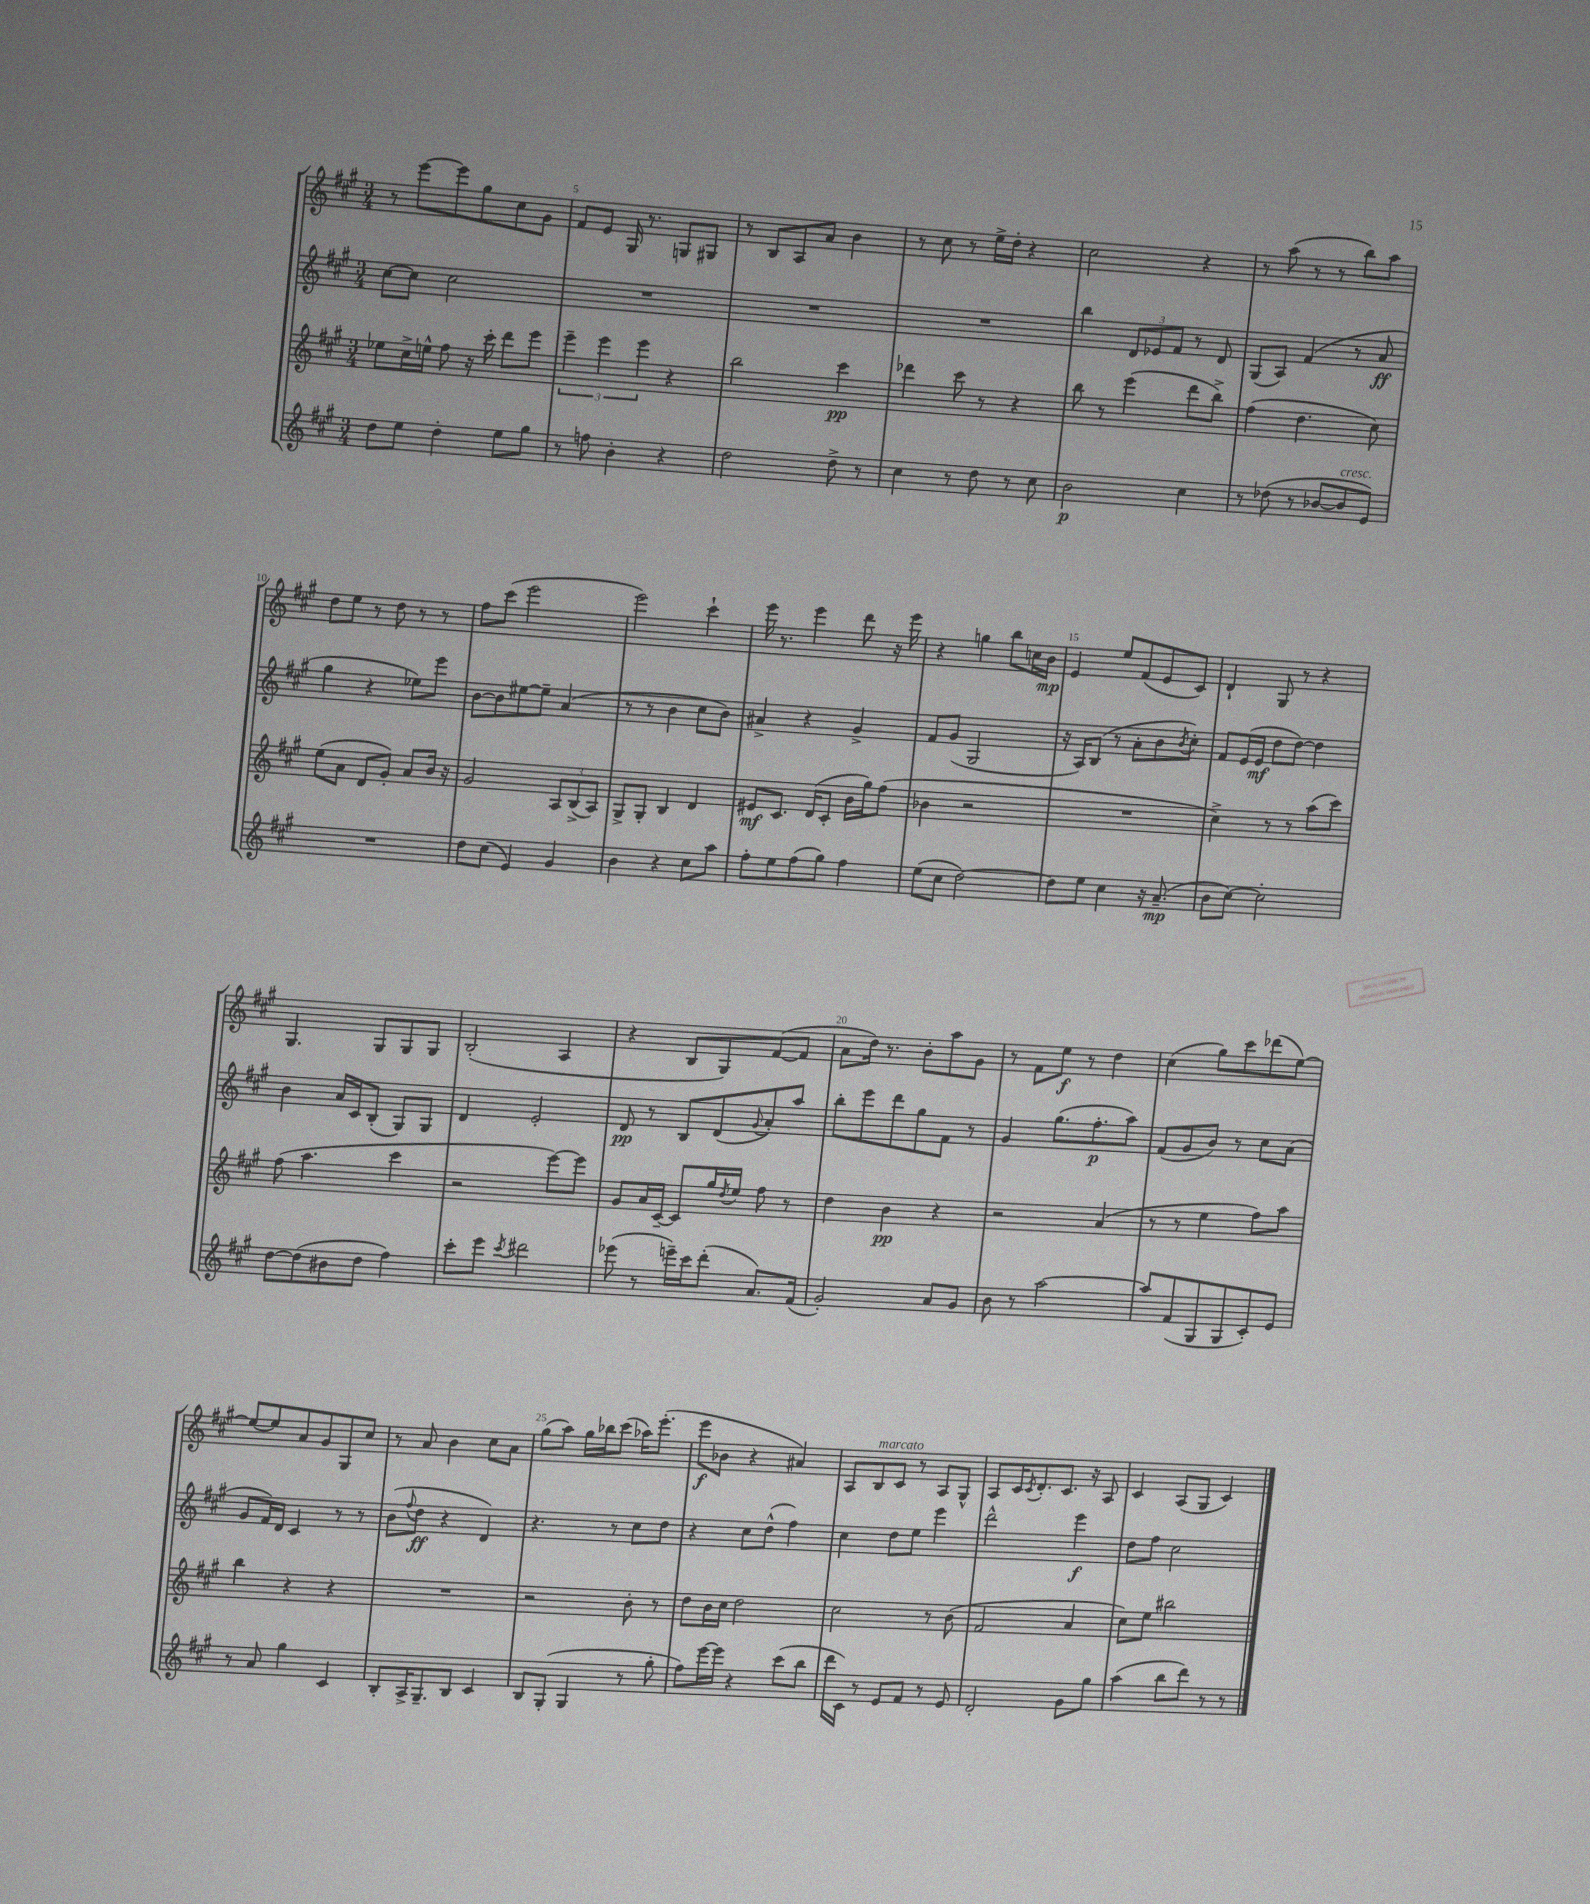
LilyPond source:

<<
\new StaffGroup <<
\new Staff = "s0" {
    \clef treble \key a \major \numericTimeSignature \time 3/4
    r8 e'''8~ e'''8 gis''8 cis''8 gis'8 |
    fis'8 e'8 gis16 r8. g8 gis8 |
    r8 b8 a8 a'8 b'4 |
    r8 cis''8 r8 e''16-> d''16-. r4 |
    cis''2 r4 |
    r8 a''8( r8 r8 b''8) a''8 |
    d''8 e''8 r8 d''8 r8 r8 |
    fis''8 cis'''8( e'''2 |
    e'''2) cis'''4-! |
    e'''16 r8. e'''4 d'''8 r16 e'''16 |
    r4 g''4 b''8 c''16 b'16\mp |
    e'4 e''8 fis'8( e'8 cis'8) |
    d'4-! gis8 r8 r4 |
    gis4. gis8 gis8 gis8 |
    b2-.( a4 |
    r4 b8 gis8) fis'8~( fis'8 |
    a'8 d''16) r8. b'8-. a''8 gis'8 |
    r8 fis'8 e''8\f r8 d''4 |
    cis''4( gis''8) cis'''8 des'''8( e''8~) |
    e''8~ e''8 a'8 gis'8 gis8 cis''8 |
    r8 a'8 b'4 cis''8 a'8 |
    gis''8( a''8) gis''16 bes''16 cis'''8( aes''16) e'''8.-.( |
    e'''8\f bes'8 r4 ais'4) |
    a8 b8^\markup { \italic "marcato" } cis'8 r8 a8 gis8-^ |
    a8 cis'16 \acciaccatura { cis'8 } d'8.-. cis'8. r16 a8 |
    cis'4 a8( gis8 cis'4) \bar "|." |
}
\new Staff = "s1" {
    \clef treble \key a \major \numericTimeSignature \time 3/4
    cis''8~ cis''8 cis''2 |
    R2. |
    R2. |
    R2. |
    b''4 \tuplet 3/2 { d'8 ees'8 fis'8 } r8 d'8 |
    gis8( a8) fis'4( r8 a'8\ff |
    gis''4 r4 ees''8) e'''8 |
    b'8~ b'8 eis''8~ eis''8-- a'4( |
    r8 r8 b'4 cis''8 b'8) |
    ais'4-> r4 gis'4-> |
    fis'8 gis'8( gis2 |
    r16 a16) b8( r8 a'8-. b'8 \acciaccatura { b'8 } cis''8-.) |
    fis'8 e'16( e'16\mf d''8 d''8~) d''4 |
    b'4 a'16 cis'16 b8-.( gis8) gis8 |
    d'4 e'2-. |
    d'8\pp r8 b8 d'8( \appoggiatura { gis'8 } a'8-.) a''8 |
    b''8-. e'''8 d'''8 gis''8 fis'8 r8 |
    gis'4 gis''8.( fis''8.-.\p a''8) |
    fis'8( gis'8 b'8) r8 cis''8 a'8( |
    gis'8 fis'16) d'16 cis'4 r8 r8 |
    b'8( \appoggiatura { fis''8 } d''8\ff r4 d'4) |
    r4. r8 cis''8 d''8 |
    r4 cis''8 d''8-^( fis''4) |
    cis''4 d''8 e''8 e'''4 |
    d'''2-^ e'''4\f |
    d''8 fis''8 cis''2 \bar "|." |
}
\new Staff = "s2" {
    \clef treble \key a \major \numericTimeSignature \time 3/4
    ees''8 cis''16-> e''16-^ fis''8 r16 cis'''16-. d'''8 e'''8 |
    \tuplet 3/2 { e'''4-- e'''4 e'''4 } r4 |
    b''2 cis'''4\pp |
    des'''4 cis'''8 r8 r4 |
    b''8 r8 e'''4( d'''8 b''8->) |
    fis''4( d''4. cis''8) |
    e''8( a'8 d'8 gis'8-.) a'8 b'16 r16 |
    gis'2 \tuplet 3/2 { a8 b8->( a8) } |
    gis8-> gis8-. b4 d'4 |
    eis'8\mf cis'8. d'16( cis'8-. b'16 gis''16) fis''8( |
    bes'4 r2 |
    R2. |
    cis''4->) r8 r8 a''8( cis'''8) |
    fis''8( a''4. cis'''4 |
    r2 e'''8~) e'''8 |
    gis'8 a'16 cis'16~-- cis'8 gis''16 \acciaccatura { d''8 } e''16 fis''8 r8 |
    d''4 b'4\pp r4 |
    r2 a'4( |
    r8 r8 e''4 fis''8) a''8 |
    b''4 r4 r4 |
    R2. |
    r2 b'8-. r8 |
    d''8 b'16 cis''16 d''2 |
    cis''2 r8 b'8( |
    fis'2 a'4 |
    cis''8) e''8 bis''2 \bar "|." |
}
\new Staff = "s3" {
    \clef treble \key a \major \numericTimeSignature \time 3/4
    d''8 e''8 d''4-. e''8 gis''8 |
    r8 f''8 b'4-. r4 |
    d''2 d''8-> r8 |
    cis''4 r8 d''8 r8 cis''8 |
    b'2\p cis''4 |
    r8 des''8( r8 bes'8~ bes'8^\markup { \italic "cresc." } e'8) |
    R2. |
    d''8 cis''8( e'4) gis'4 |
    b'4 r4 cis''8 a''8 |
    fis''8-. e''8 fis''8( gis''8) fis''4 |
    e''8( cis''8 d''2~) |
    d''8 e''8 cis''4 r16 a'8.--\mp( |
    b'8 cis''8~) cis''2-. |
    d''8~ d''8( bis'8 d''8 fis''4) |
    cis'''8-. e'''8 \acciaccatura { cis'''8 } dis'''2 |
    ees'''8( r8 e'''16--) cis'''16 d'''8-.( a'8.) fis'16( |
    gis'2-.) a'8 gis'8 |
    b'8 r8 a''2~ |
    a''8 fis'8( gis8 gis8 cis'8-.) e'8 |
    r8 a'8 gis''4 cis'4 |
    b8-. a16-> gis8.-- b8 cis'4 |
    b8 gis8-.( gis4 r8 gis''8-. |
    fis''8) e'''16~ e'''16 r4 cis'''8( b''8 |
    d'''16 cis'16) r8 e'8 fis'8 r8 e'8 |
    d'2-. gis'8 gis''8 |
    a''4( b''8 d'''8) r8 r8 \bar "|." |
}
>>
>>
\layout { \context { \Score currentBarNumber = #4 \override BarNumber.break-visibility = ##(#f #t #t) barNumberVisibility = #(every-nth-bar-number-visible 5) } }
